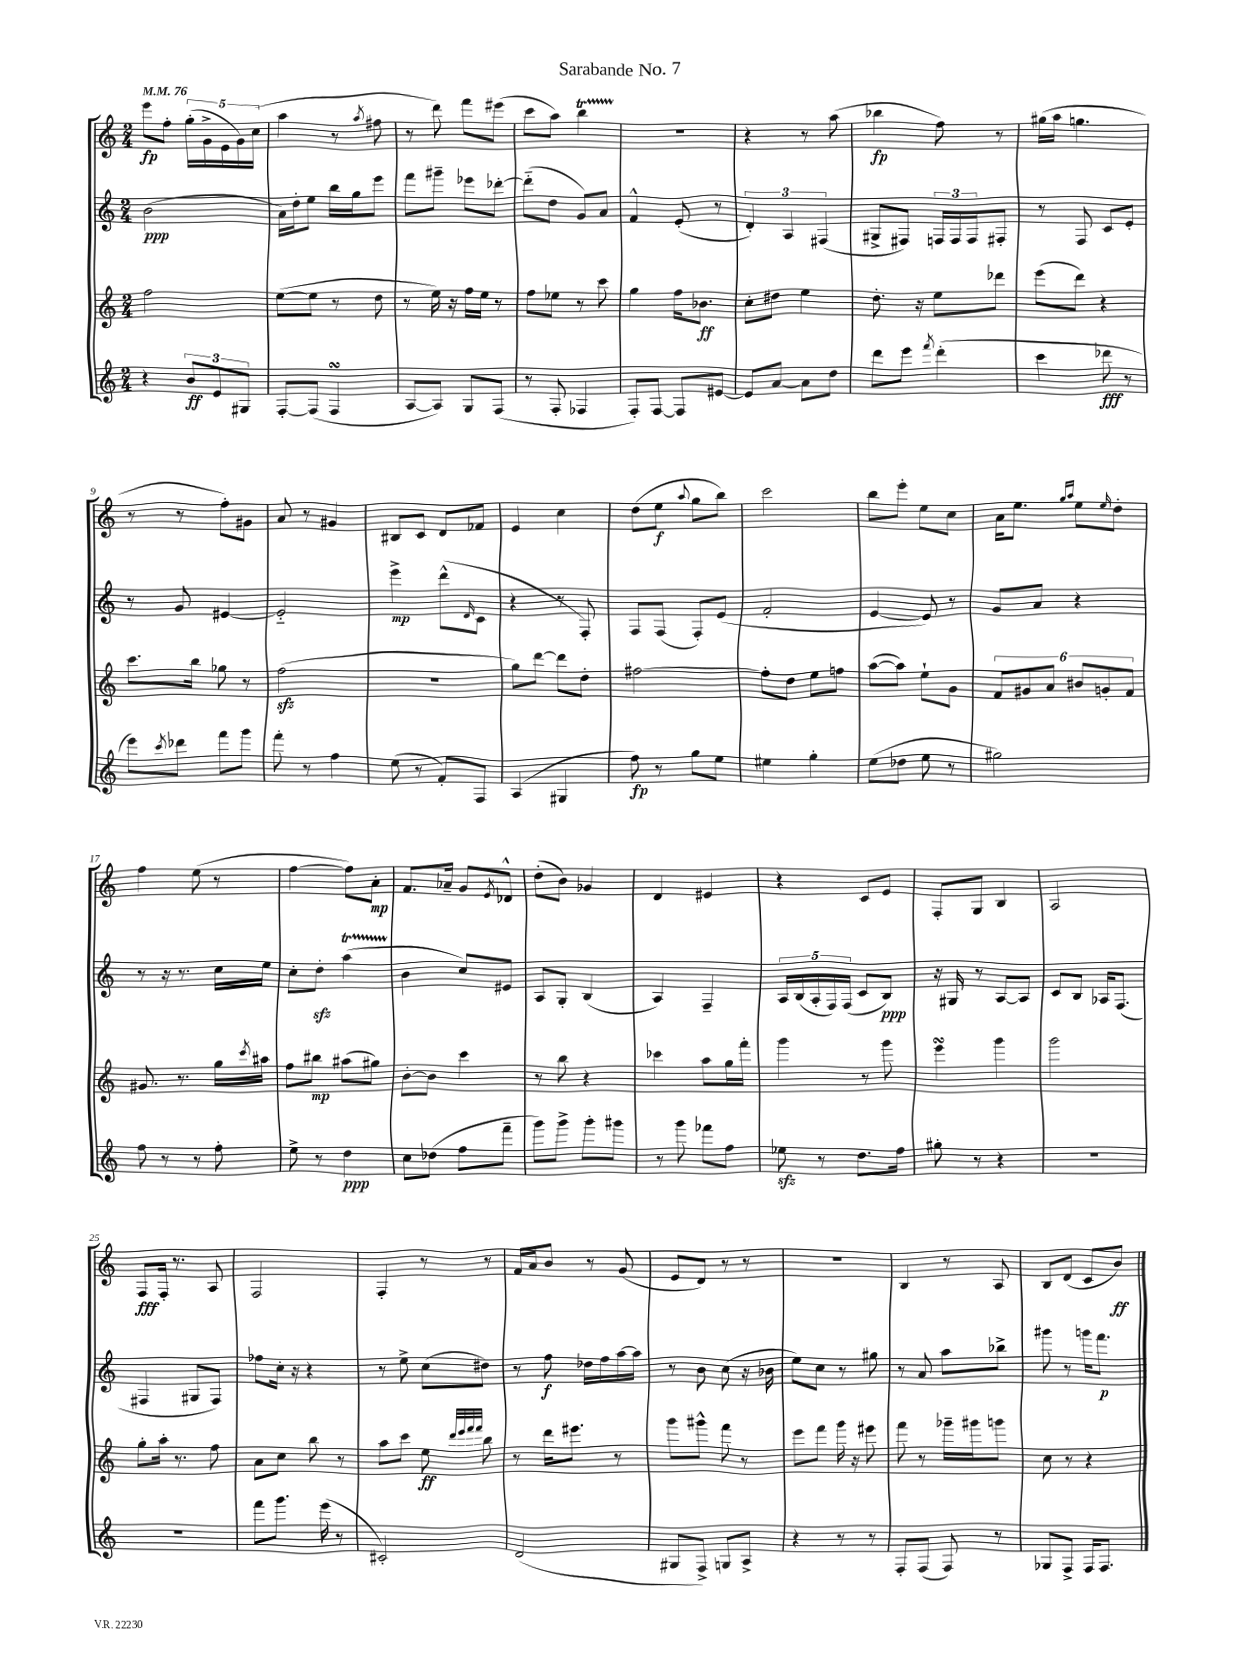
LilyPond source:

\header { title = "Sarabande No. 7" }
<<
\new StaffGroup <<
\new Staff = "s0" {
    \clef treble \key c \major \numericTimeSignature \time 2/4 \tempo 4 = 76
    e'''8\fp f''8-. \tuplet 5/4 { g''16-.( g'16-> e'16 g'16) c''16( } |
    a''4 r8 \acciaccatura { a''8 } fis''8 |
    r8 d'''8) f'''8 eis'''8( |
    c'''8 a''8) b''4\startTrillSpan |
    r2\stopTrillSpan |
    r4 r8 a''8( |
    bes''4\fp f''8) r8 |
    gis''16( a''16 g''4. |
    r8 r8 f''8-.) gis'8 |
    a'8 r8 gis'4 |
    bis8 c'8 d'8 fes'8 |
    e'4 c''4 |
    d''8( e''8\f \appoggiatura { a''8 } g''8 b''8) |
    c'''2 |
    b''8 e'''8-. e''8 c''8 |
    a'16 e''8. \grace { g''16 a''16 } e''8 \grace { e''16 } d''8-. |
    f''4 e''8( r8 |
    f''4~ f''8) a'8-.\mp |
    f'8. aes'16-- g'8 \acciaccatura { e'8 } des'8-^ |
    d''8-.( b'8) ges'4 |
    d'4 eis'4 |
    r4 c'8 e'8 |
    f8-. g8 b4 |
    a2 |
    f8\fff f16-. r8. a8 |
    f2 |
    f4-. r8 r8 |
    f'16 a'16 b'8 r8 g'8( |
    e'8 d'8) r8 r8 |
    r2 |
    b4 r8 a8 |
    b8 d'8( c'8 b'8\ff) \bar "|." |
}
\new Staff = "s1" {
    \clef treble \key c \major \numericTimeSignature \time 2/4
    b'2\ppp( |
    a'16) d''16-. e''8 b''16 g''16 e'''8 |
    f'''8 gis'''8-- ees'''8 des'''8~-. |
    des'''8-_( d''8 g'8) a'8 |
    f'4-^ e'8-.( r8 |
    \tuplet 3/2 { d'4-.) a4 fis4( } |
    gis8-> fis8) \tuplet 3/2 { f16 f16 f16 } fis8-. |
    r8 f8 c'8 e'8-. |
    r8 g'8 eis'4~ |
    eis'2-_ |
    e'''4->\mp d'''8-^( \grace { d'16 } c'8 |
    r4 r8 f8-.) |
    f8 f8( f8-.) e'8( |
    f'2-. |
    e'4~ e'8) r8 |
    g'8 a'8 r4 |
    r8 r16 r8. c''16 e''16 |
    c''8-. d''8-.\sfz a''4\startTrillSpan( |
    b'4\stopTrillSpan c''8) eis'8 |
    a8 g8-. b4( |
    a4) f4-- |
    \tuplet 5/4 { a16 b16( a16-. f16) f16( } c'8 b8\ppp) |
    r16 gis16 r8 a8~ a8 |
    c'8 b8 aes16 f8.( |
    fis4 gis8 fis8) |
    fes''8 c''16-. r16 r4 |
    r8 e''8-> c''8( dis''8) |
    r8 f''8\f des''16 f''16 a''16~ a''16 |
    r8 b'8 c''8( r16 bes'16 |
    e''8) c''8 r8 gis''8 |
    r8 a'8 a''8 bes''8-> |
    gis'''8 r8 g'''16 f'''8.\p \bar "|." |
}
\new Staff = "s2" {
    \clef treble \key c \major \numericTimeSignature \time 2/4
    f''2 |
    e''8~( e''8 r8 d''8 |
    r8 e''16) r16 f''16 e''16 r8 |
    f''8 ees''8 r8 c'''8 |
    g''4 f''16 bes'8.\ff |
    c''8-. dis''8 e''4 |
    d''8.-. r16 e''8 des'''8 |
    e'''8( d'''8) r4 |
    c'''8. b''16 ges''8 r8 |
    f''2\sfz( |
    R2 |
    g''8) d'''8~ d'''8 d''8-. |
    fis''2~ |
    fis''8-. d''8 e''8 f''8 |
    a''8~( a''8) e''8-! g'8 |
    \tuplet 6/4 { f'8 gis'8 a'8 bis'8 g'8-. f'8 } |
    gis'8. r8. g''16 \acciaccatura { c'''8 } ais''16 |
    f''8 bis''8\mp ais''8( gis''8) |
    b'8~-. b'8 c'''4 |
    r8 b''8 r4 |
    ces'''4 a''8 g''16 f'''16-. |
    g'''4 r8 g'''8 |
    e'''4\turn g'''4 |
    g'''2 |
    g''8-. a''16-. r8. f''8 |
    a'8 c''8 b''8 r8 |
    a''8 c'''8 e''8\ff \grace { d'''32 e'''32 f'''32 f'''32 } b''8 |
    r8 d'''16 eis'''8. r8 |
    g'''8 gis'''8-^ f'''8 r8 |
    e'''8 f'''8 g'''16 r16 eis'''8 |
    f'''8 r8 ges'''16-- gis'''16 g'''8 |
    c''8 r8 r4 \bar "|." |
}
\new Staff = "s3" {
    \clef treble \key c \major \numericTimeSignature \time 2/4
    r4 \tuplet 3/2 { b'8\ff e'8 gis8 } |
    f8~-. f8( f4\turn |
    a8~ a8) g8 f8( |
    r8 f8-. fes4 |
    f8-.) f8~ f8 eis'8~ |
    eis'8 a'8~ a'8 d''8 |
    d'''8 e'''8 \acciaccatura { f'''8 } d'''4-.( |
    c'''4 des'''8\fff r8 |
    e'''8) \acciaccatura { c'''8 } des'''8 f'''8 g'''8 |
    f'''8-. r8 f''4 |
    e''8( r8 f'8-.) f8 |
    a4( gis4 |
    f''8\fp) r8 g''8 e''8 |
    eis''4 g''4-. |
    e''8( des''8 e''8 r8 |
    gis''2) |
    f''8 r8 r8 f''8-. |
    e''8-> r8 d''4\ppp |
    c''8 des''8( f''8 f'''8-- |
    g'''8) g'''8-> g'''8-. gis'''8 |
    r8 g'''8 fes'''8 f''8 |
    ees''8\sfz r8 d''8. f''16 |
    gis''8-. r8 r4 |
    R2 |
    R2 |
    f'''8 g'''8. e'''16( r8 |
    cis'2-.) |
    d'2( |
    gis8 f8->) g8 a8-> |
    r4 r8 r8 |
    f8-. f8( f8) r8 |
    ges8 f8-> f16 f8. \bar "|." |
}
>>
>>
